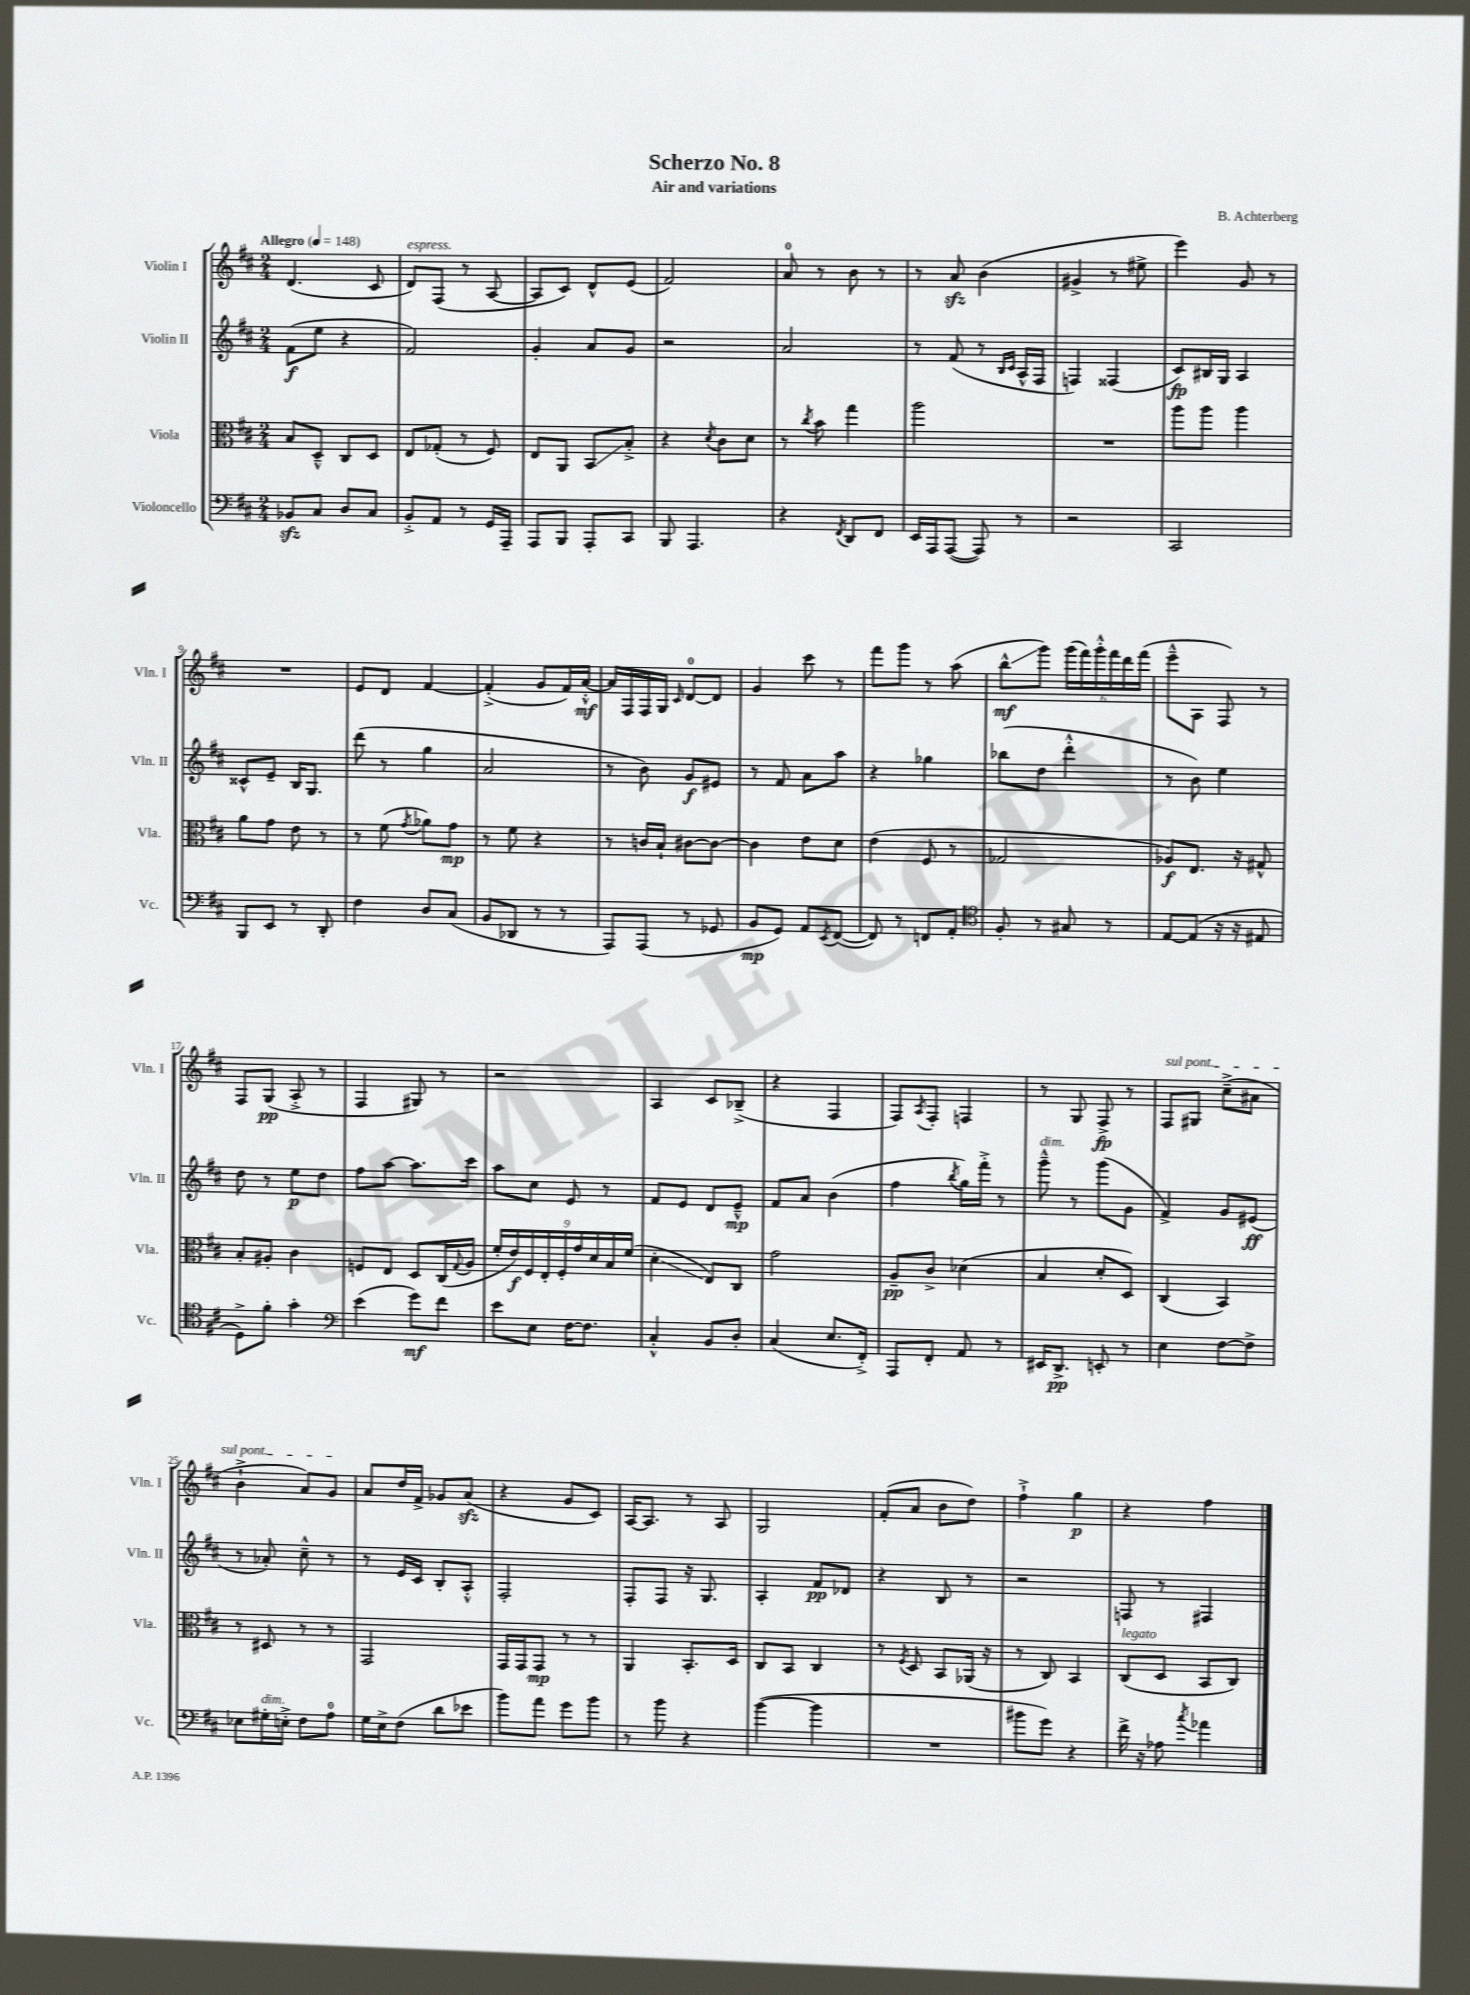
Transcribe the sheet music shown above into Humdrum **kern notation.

**kern	**kern	**kern	**kern
*staff4	*staff3	*staff2	*staff1
*clefF4	*clefC3	*clefG2	*clefG2
*k[f#c#]	*k[f#c#]	*k[f#c#]	*k[f#c#]
*M2/4	*M2/4	*M2/4	*M2/4
*MM148	*MM148	*MM148	*MM148
8BB-	8B	(8f#	(4.d
8C#	8D~^^	8ee	.
8D	8C#	4r	.
8C#	8D	.	8c#
=	=	=	=
8BB'^	8E	2f#)	8d)
8AA	(8G-'	.	(8F#
8r	8r	.	8r
16GG	8F#)	.	[8A
16AAA~	.	.	.
=	=	=	=
8AAA	8E	4g'	8A]
8BBB	8AA	.	8c#)
8AAA'	8BB	8a	8d^^
8CC#	8B'^	8g	(8e
=	=	=	=
8BBB	4r	2r	2f#)
4.AAA	.	.	.
.	8qd	.	.
.	8c#	.	.
.	8d	.	.
=	=	=	=
4r	8r	2a	8a
.	8qcc#	.	.
.	8b	.	8r
8qFF#	.	.	.
8DD	4gg	.	8b
8FF#	.	.	8r
=	=	=	=
16EE	2aa	8r	8r
16AAA	.	.	.
([8AAA	.	(8f#	8a
8AAA])	.	8r	(4b
.	.	16qqB	.
.	.	16qqc#	.
8r	.	16A^^	.
.	.	16F#	.
=	=	=	=
2r	2r	4F)	4g#^
.	.	(4F##	8r
.	.	.	8ee#^
=	=	=	=
2CC#	8aa	8c#)	4eee)
.	8aa	16B#	.
.	.	16G	.
.	4aa	4A	8g
.	.	.	8r
=	=	=	=
8BBB	8a	8c##^^	2r
8EE	8g	8e~	.
8r	8e	16B	.
.	.	8.G	.
8DD'	8r	.	.
=	=	=	=
4F#	8r	(8ddd	8e
.	(8f#	8r	8d
.	8qg	.	.
8D	8a-)	4gg	[4f#
(8C#	8g	.	.
=	=	=	=
8BB	8r	2a	(4f#'^]
8DD-	8f#	.	.
8r	4r	.	8g
8r	.	.	16f#)
.	.	.	[16a'^^
=	=	=	=
8AAA)	8r	8r	16a]
.	.	.	16F#
(8AAA	16c	8b)	16F#
.	16B`	.	16G
.	.	.	16qqc#
8r	[8c#	8g	[8d
8GG-	8c#_	8e#	8d]
=	=	=	=
8BB	4c#]	8r	4g
8GG)	.	8f#	.
8AA	8e	8a	8ccc#
8qEE	.	.	.
([8FF#	8d	8aa	8r
=	=	=	=
8FF#])	(4e	4r	8fff#
8r	.	.	8ggg
8FF	8F#	4gg-	8r
8AA'	8r	.	(8aa
=	=	=	=
*clefC4	*	*	*
8F#'	2G-	(8bb-	8bb^^
8r	.	8dd	8ggg)
8G#	.	4ddd'^^	(24ggg
.	.	.	24fff#)
.	.	.	24ggg'^^
8r	.	.	24fff#
.	.	.	24ddd
.	.	.	(24fff#
=	=	=	=
[8E	8A-)	8r	8eee~^^
(8E]	8.E	8b)	8A
16r	.	4ee	8F#)
16r	16r	.	.
8E#	8G#^^	.	8r
=	=	=	=
8D^)	8B'	8dd	8F#
8f#'	8A#'	8r	(8G
4g'	4c#	8ee	8A'^
.	.	8dd	8r
=	=	=	=
*clefF4	*	*	*
(4e	8F	8ff#	4F#
.	8E	[8aa	.
8g)	8D	8.aa]	8G#)
8f#	(16C#	.	8r
.	8qqG	.	.
.	16A	16ccc#	.
=	=	=	=
8e	18f#'	8aa	2r
.	18e)	.	.
.	18F#	.	.
8E	.	8cc#	.
.	18E'	.	.
.	18F#'	.	.
[16F#	.	8e	.
.	18g	.	.
8.F#]	.	.	.
.	18d	.	.
.	.	8r	.
.	18B	.	.
.	(18f#	.	.
=	=	=	=
4C#'^^	4d'	8f#	4A
.	.	8e	.
8BB	8E)	8d	8c#
8D'	8C#	8e~^^	(8B-~^
=	=	=	=
(4C#	2g	8f#	4r
.	.	8a	.
8.E	.	(4b	4F#
16FF#'^)	.	.	.
=	=	=	=
8AAA	8A~	4ff#	8F#)
.	.	.	8qA
8FF#'	8c#^	.	8F#'
.	.	8qbb	.
8AA	(4d-	16gg)	4F
.	.	16fff#'^	.
8r	.	8r	.
=	=	=	=
16EE#	4B	8ggg~^^	8r
8.DD^	.	.	.
.	.	8r	8G
8EE'	8d'	(8ggg	8F#^
8r	8D)	8g	8r
=	=	=	=
4E	(4C#	4f#^)	8F#
.	.	.	8G#
[8F#	4BB)	8g	(8cc#~^
8F#^]	.	(8e#	8a#
=	=	=	=
8E-	8r	8r	4b`^
16G#'	8D#	8a-')	.
16E'^	.	.	.
8F#	8r	8cc#~^^	8a)
8A	8r	8r	8g
=	=	=	=
16G	2GG	8r	8a
16E^	.	.	.
(8F#	.	16e	16dd
.	.	16c#	16f#^
8d	.	8B'	8g-
8e-	.	8A'^^	(8a
=	=	=	=
8b)	16GG	2F#'	4r
.	16GG	.	.
8a	8GG	.	.
8g	8r	.	8g
8b	8r	.	8c#)
=	=	=	=
8r	4AA	8F#'	[16A
.	.	.	8.A]
8b	.	8F#	.
4r	8.BB'	16r	8r
.	.	8.G	.
.	.	.	8A
.	16D	.	.
=	=	=	=
([4b	8C#	4A'	2G
.	8BB	.	.
4b]	4C#	8f#	.
.	.	8d-	.
=	=	=	=
2r	8r	4r	(8f#'
.	8qF#	.	.
.	8D	.	8a
.	8BB	8B	8b
.	(16AA-	8r	8dd)
.	16r	.	.
=	=	=	=
8b#	8r	2r	4ff#`^
8g)	8C#)	.	.
4r	4BB	.	4gg
=	=	=	=
16f#^	(8C#	8F	4r
16r	.	.	.
8A-	8D	8r	.
8qcc#	.	.	.
4a-	8BB	4F#	4ff#
.	8C#)	.	.
==	==	==	==
*-	*-	*-	*-
